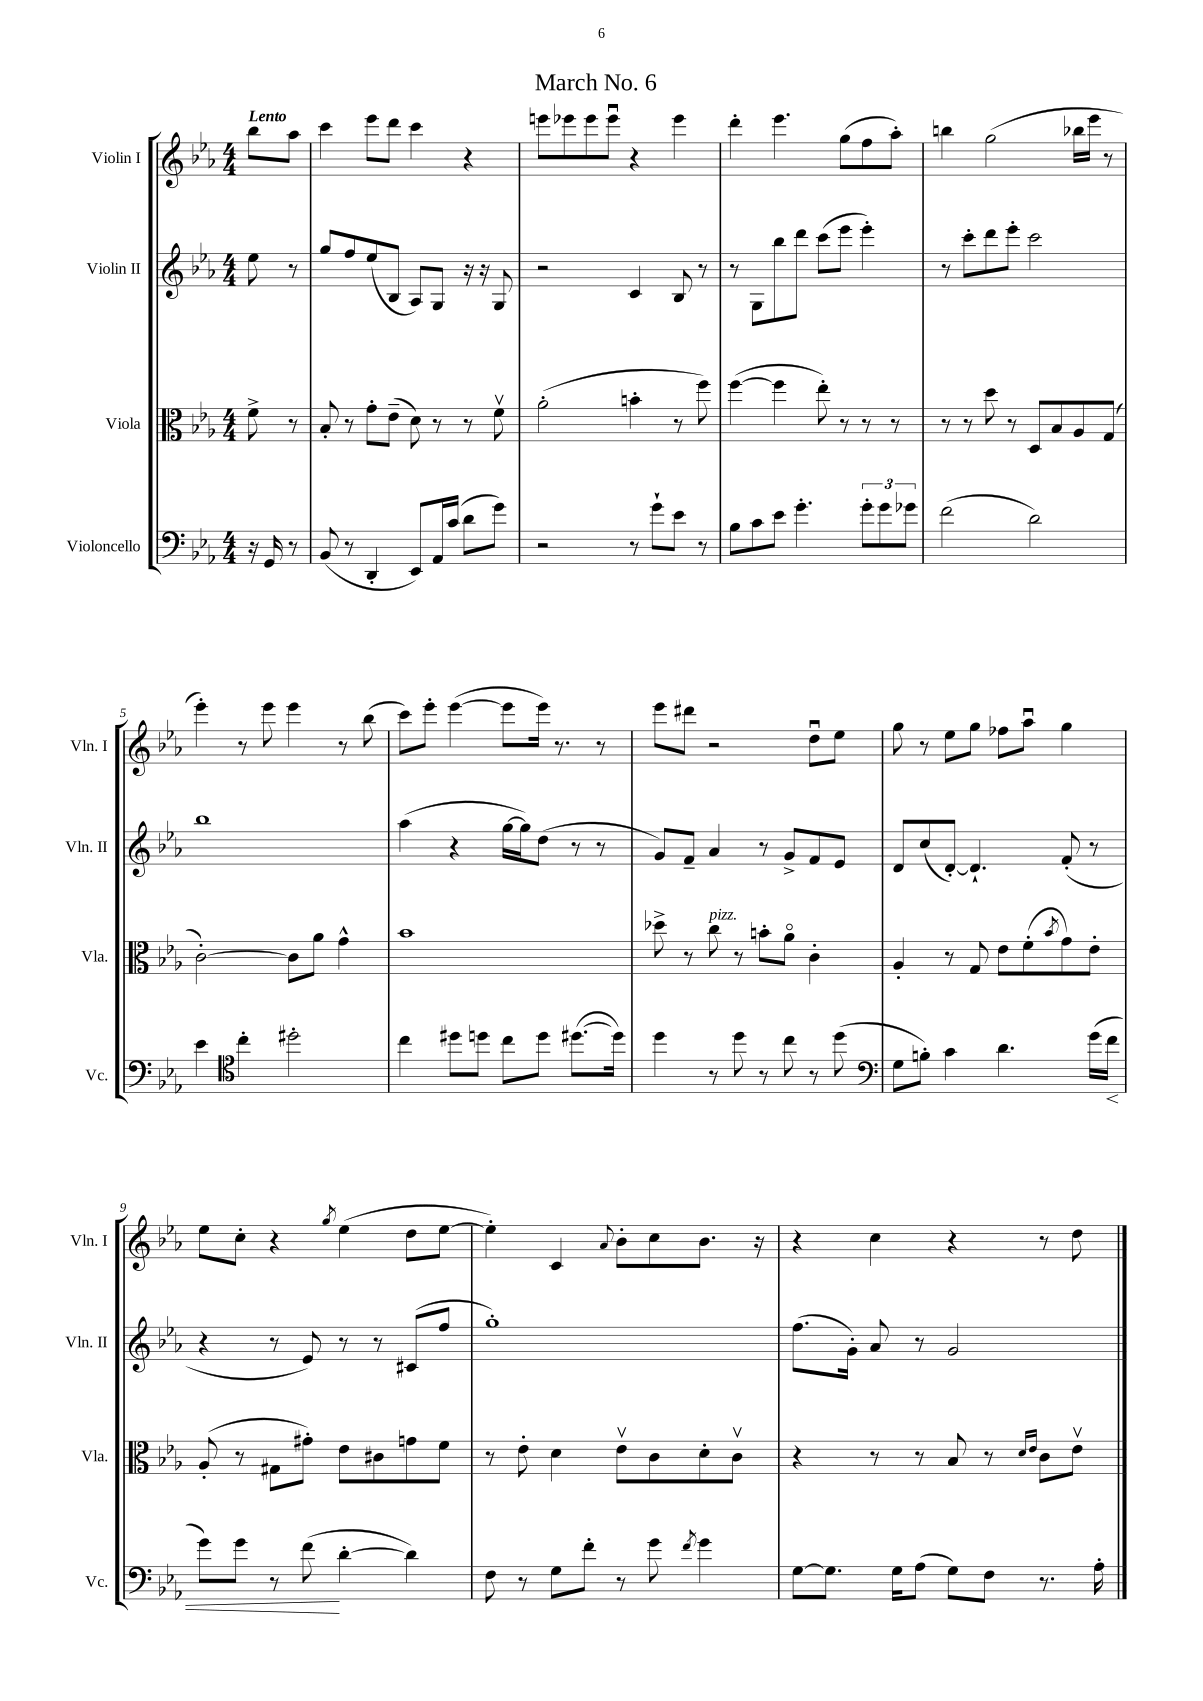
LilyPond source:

\header { title = "March No. 6" }
<<
\new StaffGroup <<
\new Staff = "s0" \with { instrumentName = "Violin I" shortInstrumentName = "Vln. I" } {
    \clef treble \key ees \major \numericTimeSignature \time 4/4 \partial 4 \tempo "Lento"
    bes''8 aes''8 |
    c'''4 ees'''8 d'''8 c'''4 r4 |
    e'''8 ees'''8 ees'''8 ees'''8\downbow r4 ees'''4 |
    d'''4-. ees'''4. g''8( f''8 aes''8-.) |
    b''4 g''2( bes''16 ees'''16 r8 |
    ees'''4-.) r8 ees'''8 ees'''4 r8 bes''8( |
    c'''8) ees'''8-. ees'''4~( ees'''8 ees'''16) r8. r8 |
    ees'''8 dis'''8 r2 d''8\downbow ees''8 |
    g''8 r8 ees''8 g''8 fes''8 aes''8\downbow g''4 |
    ees''8 c''8-. r4 \acciaccatura { g''8 } ees''4( d''8 ees''8~ |
    ees''4-.) c'4 \appoggiatura { aes'8 } bes'8-. c''8 bes'8. r16 |
    r4 c''4 r4 r8 d''8 \bar "|." |
}
\new Staff = "s1" \with { instrumentName = "Violin II" shortInstrumentName = "Vln. II" } {
    \clef treble \key ees \major \numericTimeSignature \time 4/4 \partial 4
    ees''8 r8 |
    g''8 f''8 ees''8( bes8 aes8) g8 r16 r16 g8 |
    r2 c'4 bes8 r8 |
    r8 g8 bes''8 d'''8 c'''8( ees'''8 ees'''4-.) |
    r8 c'''8-. d'''8 ees'''8-. c'''2 |
    bes''1 |
    aes''4( r4 g''16~ g''16) d''8( r8 r8 |
    g'8) f'8-- aes'4 r8 g'8-> f'8 ees'8 |
    d'8 c''8( d'8~-.) d'4.-! f'8-.( r8 |
    r4 r8 ees'8) r8 r8 cis'8( f''8 |
    g''1-.) |
    f''8.( g'16-.) aes'8 r8 g'2 \bar "|." |
}
\new Staff = "s2" \with { instrumentName = "Viola" shortInstrumentName = "Vla." } {
    \clef alto \key ees \major \numericTimeSignature \time 4/4 \partial 4
    f'8-> r8 |
    bes8-. r8 g'8-. ees'8--( d'8) r8 r8 f'8\upbow |
    aes'2-.( b'4-. r8 f''8) |
    f''4~( f''4 ees''8-.) r8 r8 r8 |
    r8 r8 d''8 r8 d8 bes8 aes8 g8( |
    c'2~-.) c'8 aes'8 g'4-^ |
    bes'1 |
    des''8-> r8 c''8^\markup { \italic "pizz." } r8 b'8-. aes'8\flageolet c'4-. |
    aes4-. r8 g8 ees'8 f'8-.( \acciaccatura { bes'8 } g'8) ees'8-. |
    aes8-.( r8 gis8 gis'8-.) ees'8 cis'8 g'8 f'8 |
    r8 ees'8-. d'4 ees'8\upbow c'8 d'8-. c'8\upbow |
    r4 r8 r8 bes8 r8 \grace { d'16 ees'16 } c'8 ees'8\upbow \bar "|." |
}
\new Staff = "s3" \with { instrumentName = "Violoncello" shortInstrumentName = "Vc." } {
    \clef bass \key ees \major \numericTimeSignature \time 4/4 \partial 4
    r16 g,16 r8 |
    bes,8( r8 d,4-. ees,8) aes,16 c'16( d'8 g'8) |
    r2 r8 g'8-! ees'8 r8 |
    bes8 c'8 ees'8 g'4.-. \tuplet 3/2 { g'8-. g'8 ges'8 } |
    f'2( d'2) |
    ees'4 \clef tenor c''4-. dis''2-. |
    c''4 dis''8 d''8 c''8 d''8 dis''8.~( dis''16) |
    d''4 r8 d''8 r8 c''8 r8 d''8( |
    \clef bass g8 b8-.) c'4 d'4. g'16( f'16\< |
    g'8) g'8 r8 f'8\!( d'4~-. d'4) |
    f8 r8 g8 f'8-. r8 g'8 \acciaccatura { f'8 } g'4 |
    g8~ g8. g16 aes8( g8) f8 r8. aes16-. \bar "|." |
}
>>
>>
